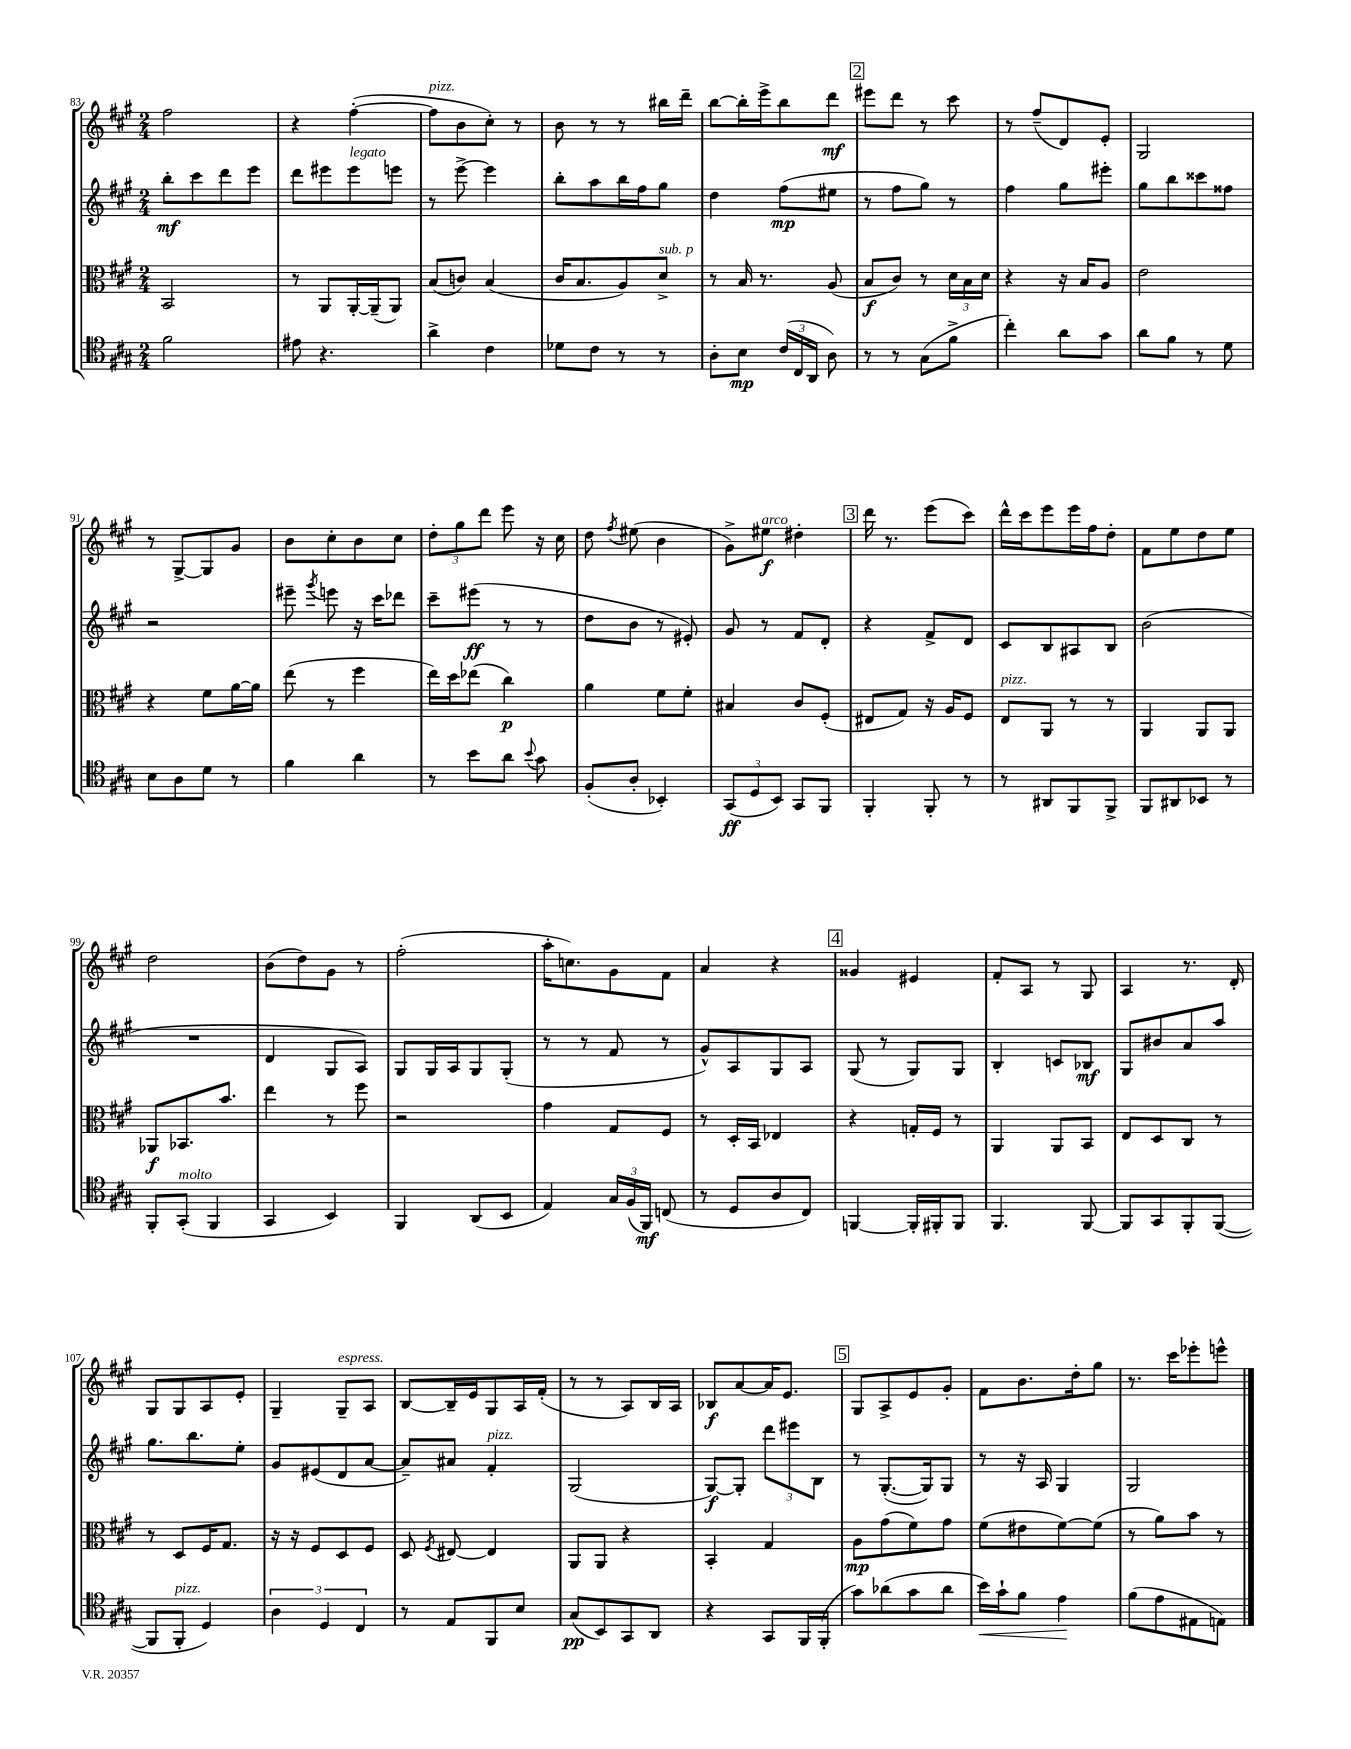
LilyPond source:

<<
\new StaffGroup <<
\new Staff = "s0" {
    \clef treble \key a \major \numericTimeSignature \time 2/4
    \autoBeamOff fis''2 |
    r4 fis''4~-.( |
    fis''8[^\markup { \italic "pizz." } b'8 cis''8]-.) r8 |
    b'8 r8 r8 bis''16[ d'''16]-- |
    b''8[~ b''16-. e'''16-> b''8 d'''8]\mf |
    \mark \markup { \box "2" } eis'''8[ d'''8] r8 cis'''8 |
    r8 fis''8[--( d'8) e'8]-. |
    gis2 |
    r8 gis8[~-> gis8 gis'8] |
    b'8[ cis''8-. b'8 cis''8] |
    \tuplet 3/2 { d''8[-. gis''8 d'''8] } e'''8 r16 cis''16 |
    d''8 \acciaccatura { fis''8 } eis''8( b'4 |
    gis'8[->) eis''8]\f^\markup { \italic "arco" } dis''4-. |
    \mark \markup { \box "3" } d'''16 r8. e'''8[( cis'''8]) |
    d'''16[-^ cis'''16 e'''8 e'''16 fis''16 d''8]-. |
    fis'8[ e''8 d''8 e''8] |
    d''2 |
    b'8[( d''8) gis'8] r8 |
    fis''2-.( |
    a''16[-. c''8.) gis'8 fis'8] |
    a'4 r4 |
    \mark \markup { \box "4" } gisis'4 eis'4 |
    fis'8[-. a8] r8 gis8 |
    a4 r8. d'16-. |
    gis8[ gis8 a8 e'8]-. |
    gis4-- gis8[--^\markup { \italic "espress." } a8] |
    b8[~ b16-- e'16 gis8 a16 fis'16]-.( |
    r8 r8 a8[) b16 a16] |
    bes8[\f a'8~ a'16 e'8.] |
    \mark \markup { \box "5" } gis8[ a8-> e'8 gis'8]-. |
    fis'8[ b'8. d''16-. gis''8] |
    r8. cis'''16[ ees'''8-. e'''8]-^ \bar "|." |
}
\new Staff = "s1" {
    \clef treble \key a \major \numericTimeSignature \time 2/4
    \autoBeamOff b''8[-.\mf cis'''8 d'''8 e'''8] |
    d'''8[ eis'''8 eis'''8^\markup { \italic "legato" } e'''8] |
    r8 e'''8~-> e'''4 |
    b''8[-. a''8 b''16 fis''16 gis''8] |
    d''4 fis''8[\mp( eis''8] |
    \mark \markup { \box "2" } r8 fis''8[ gis''8]) r8 |
    fis''4 gis''8[ eis'''8]-. |
    gis''8[ b''8 cisis'''8 fisis''8] |
    r2 |
    eis'''8-- \acciaccatura { gis'''8 } e'''8 r16 cis'''16[ des'''8] |
    cis'''8[-- eis'''8]\ff( r8 r8 |
    d''8[ b'8] r8 eis'8-.) |
    gis'8 r8 fis'8[ d'8]-. |
    \mark \markup { \box "3" } r4 fis'8[-> d'8] |
    cis'8[ b8 ais8 b8] |
    b'2( |
    R2 |
    d'4 gis8[ a8]) |
    gis8[ gis16 a16 gis8 gis8]-.( |
    r8 r8 fis'8 r8 |
    gis'8[-^) a8 gis8 a8] |
    \mark \markup { \box "4" } gis8( r8 gis8[) gis8] |
    b4-. c'8[ bes8]\mf |
    gis8[ bis'8 a'8 a''8] |
    gis''8.[ b''8. e''8]-. |
    gis'8[ eis'8( d'8 a'8]~ |
    a'8[--) ais'8] fis'4-.^\markup { \italic "pizz." } |
    gis2( |
    gis8[~\f) gis8]-. \tuplet 3/2 { d'''8[ eis'''8 b8] } |
    \mark \markup { \box "5" } r8 gis8.[~-.( gis16) gis8] |
    r8 r16 a16 gis4 |
    gis2 \bar "|." |
}
\new Staff = "s2" {
    \clef alto \key a \major \numericTimeSignature \time 2/4
    \autoBeamOff b,2 |
    r8 a,8[ a,16~-. a,16--( a,8]) |
    b8[( c'8]) b4( |
    cis'16[ b8. a8) d'8]->^\markup { \italic "sub. p" } |
    r8 b16 r8. a8( |
    \mark \markup { \box "2" } b8[\f cis'8]) r8 \tuplet 3/2 { d'16[ b16 d'16] } |
    r4 r16 b16[ a8] |
    e'2 |
    r4 fis'8[ a'16~ a'16] |
    e''8( r8 fis''4 |
    e''16[) d''16 ees''8]( cis''4\p) |
    a'4 fis'8[ fis'8]-. |
    bis4 cis'8[ fis8]-.( |
    \mark \markup { \box "3" } eis8[ gis8]) r16 a16[ fis8] |
    e8[^\markup { \italic "pizz." } a,8] r8 r8 |
    a,4 a,8[ a,8] |
    aes,8[\f bes,8. b'8.] |
    e''4 r8 fis''8 |
    r2 |
    gis'4 gis8[ fis8] |
    r8 d16[-. b,16] ees4 |
    \mark \markup { \box "4" } r4 g16[-. fis16] r8 |
    a,4 a,8[ b,8] |
    e8[ d8 cis8] r8 |
    r8 d8[ fis16 gis8.] |
    r16 r16 fis8[ d8 fis8] |
    d8 \acciaccatura { fis8 } eis8~ eis4 |
    a,8[ a,8] r4 |
    b,4-. gis4 |
    \mark \markup { \box "5" } a8[\mp gis'8( fis'8) gis'8] |
    fis'8[( eis'8 fis'8~) fis'8]( |
    r8 a'8[) b'8] r8 \bar "|." |
}
\new Staff = "s3" {
    \clef tenor \key a \major \numericTimeSignature \time 2/4
    \autoBeamOff fis'2 |
    eis'8 r4. |
    a'4-> cis'4 |
    des'8[ cis'8] r8 r8 |
    a8[-. b8]\mp \tuplet 3/2 { cis'16[( cis16 a,16] } a8) |
    \mark \markup { \box "2" } r8 r8 gis8[( fis'8]-> |
    cis''4-.) a'8[ gis'8] |
    a'8[ fis'8] r8 d'8 |
    b8[ a8 d'8] r8 |
    fis'4 a'4 |
    r8 b'8[ a'8] \appoggiatura { b'8 } gis'8 |
    fis8[-.( a8]-. bes,4-.) |
    \tuplet 3/2 { gis,8[\ff( d8 b,8]) } gis,8[ fis,8] |
    \mark \markup { \box "3" } fis,4-. fis,8-. r8 |
    r8 ais,8[ fis,8 fis,8]-> |
    fis,8[ ais,8 bes,8] r8 |
    fis,8[-. gis,8]-.^\markup { \italic "molto" }( fis,4 |
    gis,4 b,4) |
    fis,4 a,8[( b,8] |
    e4) \tuplet 3/2 { gis16[ fis16( fis,16]\mf) } c8( |
    r8 d8[ a8 cis8]) |
    \mark \markup { \box "4" } f,4~ f,16[-. fis,16-. fis,8] |
    fis,4. fis,8~ |
    fis,8[ gis,8 fis,8-. fis,8]~( |
    fis,8[ fis,8]-.^\markup { \italic "pizz." } d4) |
    \tuplet 3/2 { a4 d4 cis4 } |
    r8 e8[ fis,8 b8] |
    gis8[\pp( b,8) gis,8 a,8] |
    r4 gis,8[ fis,16 fis,16]-.( |
    \mark \markup { \box "5" } gis'8[) aes'8( gis'8 aes'8] |
    b'16[\<) gis'16-! fis'8] e'4\! |
    fis'8[( e'8 eis8 e8]) \bar "|." |
}
>>
>>
\layout { \context { \Score currentBarNumber = #83 } }
